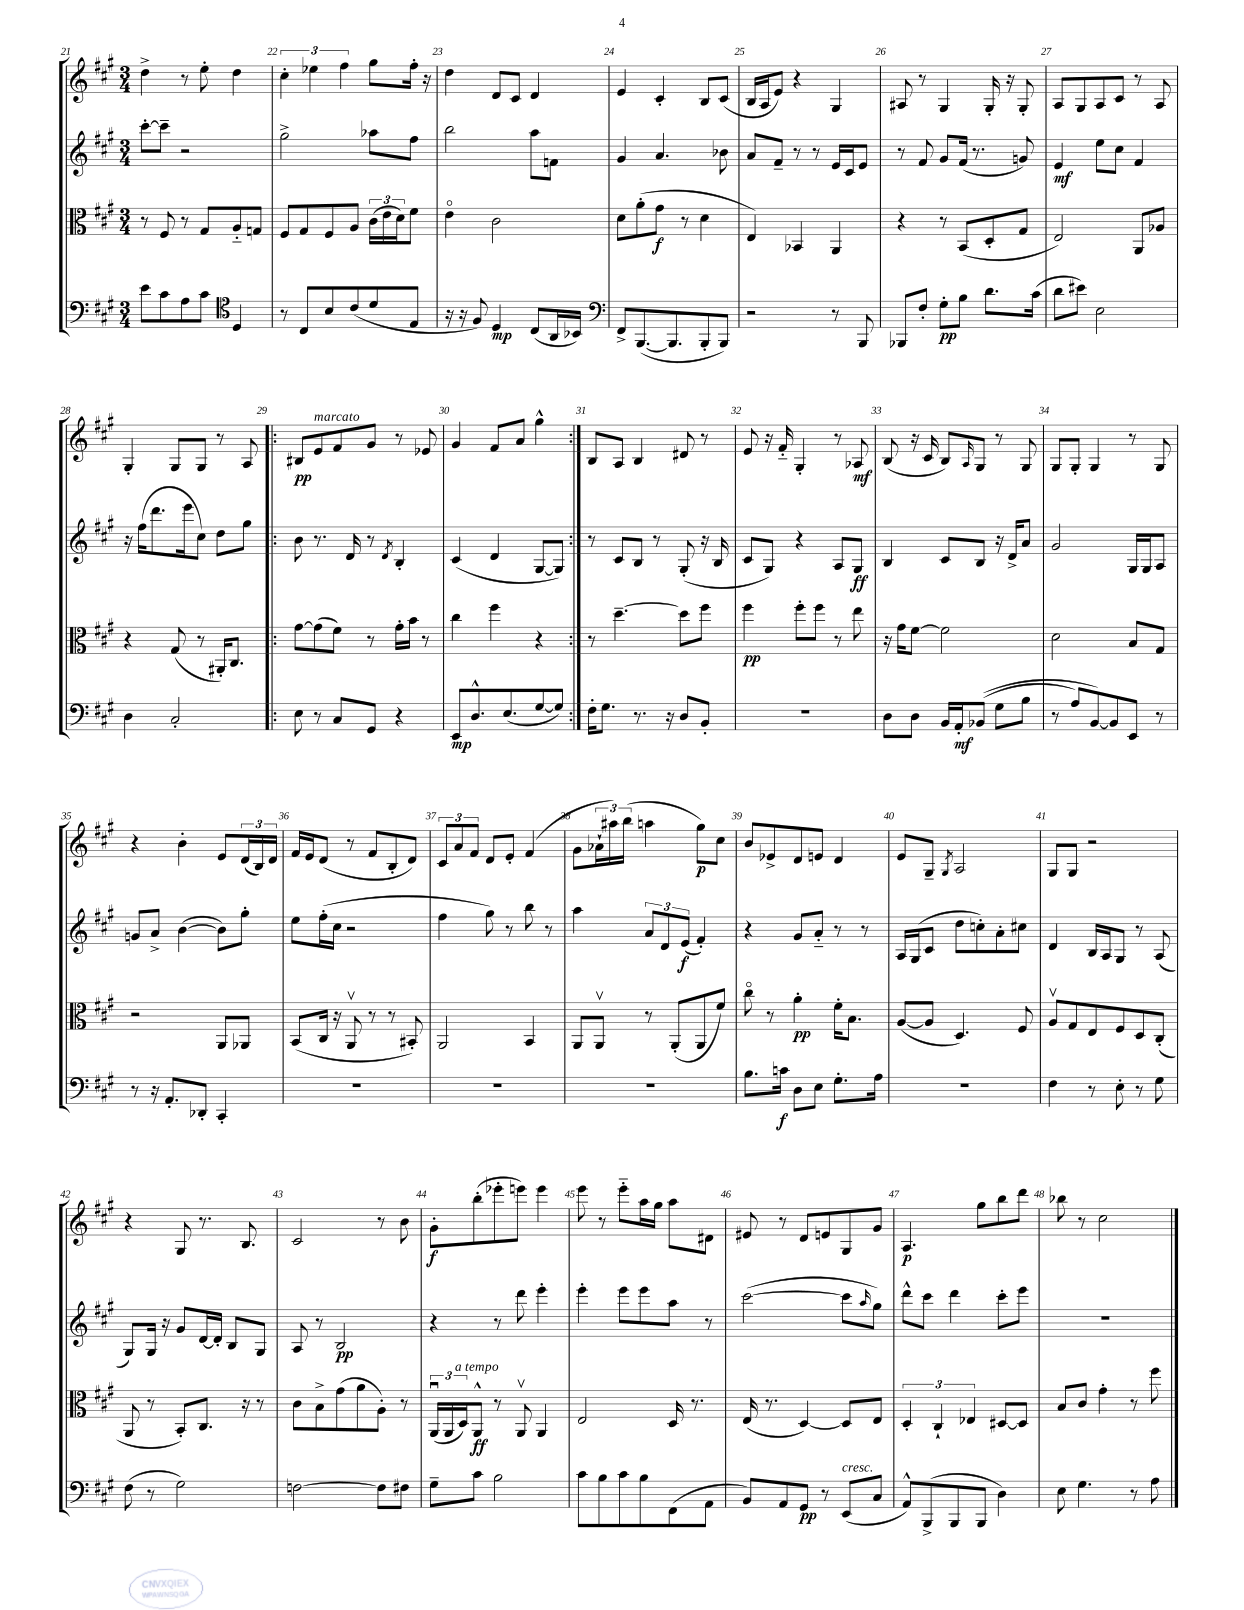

**kern	**kern	**kern	**kern
*staff4	*staff3	*staff2	*staff1
*clefF4	*clefC3	*clefG2	*clefG2
*k[f#c#g#]	*k[f#c#g#]	*k[f#c#g#]	*k[f#c#g#]
*M3/4	*M3/4	*M3/4	*M3/4
8e\L	8r	[8ccc#'\L	4dd^\
8c#\	8F#/	8ccc#~\]J	.
8A\	8r	2r	8r
8c#\J	8G#/L	.	8ee'\
*clefC4	*	*	*
4D/	8A'~/	.	4dd\
.	8G/J	.	.
=	=	=	=
8r	8F#/L	2gg#^\	6cc#'\
8C#/L	8G#/	.	.
.	.	.	6ee-\
8B/	8F#/	.	.
.	.	.	6ff#\
(8c#/	8A/J	.	.
8d/	(24c#\LL	8aa-\L	8gg#\L
.	24e\	.	.
.	24d\J)	.	.
8E/J	8f#\J	8ff#\J	16ff#'\Jk
.	.	.	16r
=	=	=	=
16r	4eo\	2bb\	4dd\
16r	.	.	.
8F#/)	.	.	.
4D/	2c#\	.	8d/L
.	.	.	8c#/J
(8C#/L	.	8aa\L	4d/
16AA/L	.	8f\J	.
16BB-/JJ)	.	.	.
=	=	=	=
*clefF4	*	*	*
8FF#^/L	8d\L	4g#/	4e/
([8.BBB/	(8a'\	.	.
.	8g#\J	4.a/	4c#'/
8.BBB/]	.	.	.
.	8r	.	.
8BBB'/	4d\	.	8B/L
8BBB/J)	.	8b-\	(8c#/J
=	=	=	=
2r	4E/)	8a/L	16B/LL
.	.	.	16A/J
.	.	8f#~/J	8e/J)
.	4BB-/	8r	4r
.	.	8r	.
8r	4AA/	16e/LL	4G#/
.	.	16c#/J	.
8BBB/	.	8e/J	.
=	=	=	=
8BBB-/L	4r	8r	8A#/
8F#'/J	.	8f#/	8r
8G#'\L	8r	8g#/L	4G#/
8B\J	(8BB/L	(16f#/Jk	.
.	.	8.r	.
8.d\L	8D'/	.	16G#'/
.	.	.	16r
.	8G#/J	8g/)	8G#'/
(16c#\Jk	.	.	.
=	=	=	=
8d\L	2E/)	4e/	8A/L
8e#\J)	.	.	8G#/
2E\	.	8ee\L	8A/
.	.	8cc#\J	8c#/J
.	8AA/L	4f#/	8r
.	8A-/J	.	8A/
=	=	=	=
4D\	4r	16r	4G#'/
.	.	(16ff#\LK	.
.	.	8.ddd\	.
2C#'/	(8G#/	.	8G#/L
.	.	16eee\k	.
.	8r	8cc#\J)	8G#/J
.	16AA#'/LK)	8dd\L	8r
.	8.C#/J	.	.
.	.	8gg#\J	8A/
=!|:	=!|:	=!|:	=!|:
8E\	[8g#\L	8b\	8B#/L
8r	(8g#\]	8.r	8e/
8C#/L	8f#\J)	.	8f#/
.	.	16d/	.
8GG#/J	8r	8r	8g#/J
.	.	8qd/	.
4r	16g#'\LL	4B'/	8r
.	16b\JJ	.	.
.	8r	.	8e-/
=	=	=	=
8EE/L	4cc#\	(4c#/	4g#/
8.D^^/	.	.	.
.	4ff#\	4d/	8f#/L
(8.E/	.	.	.
.	.	.	8a/J
[8G#/	4r	[8G#/L	4gg#^^\
8G#/]J)	.	8G#/]J)	.
=:|!	=:|!	=:|!	=:|!
16F#'\LK	8r	8r	8B/L
8.G#\J	.	.	.
.	[4.dd~\	8c#/L	8A/J
8.r	.	8B/J	4B/
.	.	8r	.
16r	.	.	.
8D/L	8dd\]L	(8G#'/	8d#/
8BB'/J	8ff#\J	16r	8r
.	.	16B/	.
=	=	=	=
2.r	4ff#\	8c#/L	8e/
.	.	8G#/J)	16r
.	.	.	16f#'~/
.	8ff#'\L	4r	4G#'/
.	8ff#\J	.	.
.	8r	8A/L	8r
.	8ee\	8G#/J	8A-/
=	=	=	=
8D\L	16r	4B/	(8B/
.	16g#\LK	.	.
8D\J	[8f#\J	.	16r
.	.	.	16c#/
16BB/LL	2f#\]	8c#/L	8B/L)
16AA'/J	.	.	.
.	.	.	16qqA/
&((8BB-/J	.	8B/J	8G#/J
8G#\L	.	16r	8r
.	.	16d^/LK	.
8B\J	.	8a/J	8G#/
=	=	=	=
8r	2d\	2g#/	8G#/L
8A/L)	.	.	8G#'/J
[8BB/&)	.	.	4G#/
8BB/]	.	.	.
8EE/J	8B/L	16G#/LL	8r
.	.	16G#/J	.
8r	8G#/J	8A/J	8G#/
=	=	=	=
8r	2r	8g/L	4r
16r	.	8a^/J	.
8.AA'/L	.	.	.
.	.	([4b\	4b'\
8DD-'/J	.	.	.
4CC#'/	8AA/L	8b\]L)	8e/L
.	8AA-/J	8gg#'\J	(24d/L
.	.	.	24B/)
.	.	.	24d/JJ
=	=	=	=
2.r	(8BB/L	8ee\L	16f#/LL
.	.	.	16e/J
.	16C#/Jk	(16ff#'\L	(8d/J
.	16r	16cc#\JJ	.
.	8AAv/	2r	8r
.	8r	.	8f#/L
.	8r	.	8B'/
.	8BB#'/)	.	8d/J)
=	=	=	=
2.r	2AA/	4ff#\	12c#/L
.	.	.	12a/
.	.	.	12f#/J
.	.	8gg#\)	8d/L
.	.	8r	8e'/J
.	4BB/	8bb\	(4f#/
.	.	8r	.
=	=	=	=
2.r	8AA/L	4aa\	8g#\L
.	8AAv/J	.	24a-`\L
.	.	.	24aa#\)
.	.	.	(24bb\JJ
.	8r	12a/L	4aa\
.	.	12d/	.
.	(8AA'/L	.	.
.	.	(12e/J	.
.	8AA/	4f#'/)	8gg#\L)
.	8f#/J)	.	8cc#\J
=	=	=	=
8.B\L	8cc#o\	4r	8b/L
.	8r	.	8e-^/
16c\Jk	.	.	.
8D\L	4a'\	8g#/L	8d/
8E\J	.	8a'~/J	8e/J
8.G#'\L	16f#'\LK	8r	4d/
.	8.B\J	.	.
.	.	8r	.
16A\Jk	.	.	.
=	=	=	=
2.r	([8A/L	16A/LL	8e/L
.	.	(16G#/J	.
.	8A/]J	8c#/J	8G#~/J
.	.	.	8qG#/
.	4.D/)	8dd\L	2A/
.	.	8cc'\)	.
.	.	8a'\	.
.	8F#/	8cc#\J	.
=	=	=	=
4F#\	8Av/L	4d/	8G#/L
.	8G#/	.	8G#/J
8r	8E/	16B/LL	2r
.	.	16A/J	.
8E'\	8F#/	8G#/J	.
8r	8D/	8r	.
8G#\	(8C#'/J	(8A/	.
=	=	=	=
(8F#\	8AA/	8G#/L)	4r
8r	8r	16G#/Jk	.
.	.	16r	.
2G#\)	8BB'/L)	8g#/L	8G#/
.	8.C#/J	[16d/L	8.r
.	.	16d'/]JJ	.
.	.	8B/L	.
.	16r	.	8.B/
.	8r	8G#/J	.
=	=	=	=
[2F\	8c#\L	8A/	2c#/
.	8B^\	8r	.
.	(8g#\	2B/	.
.	8a\	.	.
8F\]L	8A'\J)	.	8r
8F#\J	8r	.	8b\
=	=	=	=
8G#~\L	(24AAu/LL	4r	8g#'\L
.	24AA/	.	.
.	24D/J)	.	.
8c#\J	8AA^^/J	.	(8bb'\
2B\	8r	8r	8eee-'\
.	8AAv/	8ddd\	8eee\J)
.	4AA/	4eee'\	4eee\
=	=	=	=
8c#\L	2E/	4eee'\	8eee\
8B\	.	.	8r
8c#\	.	8eee\L	8eee'~\L
8B\	.	8eee\	16aa\L
.	.	.	16gg#\JJ
(8FF#\	16D/	8aa\J	8aa\L
.	8.r	.	.
8AA\J	.	8r	8d#\J
=	=	=	=
8BB/L)	(16E/	([2ccc#\	8e#/
.	8.r	.	.
8AA/	.	.	8r
8GG#/J	[4D/)	.	8d/L
8r	.	.	8e/
(8EE/L	8D/]L	8ccc#\]L	8G#/
.	.	16qqaa/	.
8C#/J	8E/J	8gg#\J)	8g#/J
=	=	=	=
8AA^^/L)	6D'/	8ddd^^\L	4.A/
(8BBB^/	.	8ccc#\J	.
.	6C#`/	.	.
8BBB/	.	4ddd\	.
.	6E-/	.	.
8BBB/J	.	.	8gg#\L
4D\)	[8D#/L	8ccc#'\L	8bb\
.	8D#/]J	8eee\J	8ddd\J
=	=	=	=
8E\	8B/L	2.r	8bb-\
4.G#\	8c#/J	.	8r
.	4g#'\	.	2cc#\
8r	8r	.	.
8A\	8ff#\	.	.
==	==	==	==
*-	*-	*-	*-
